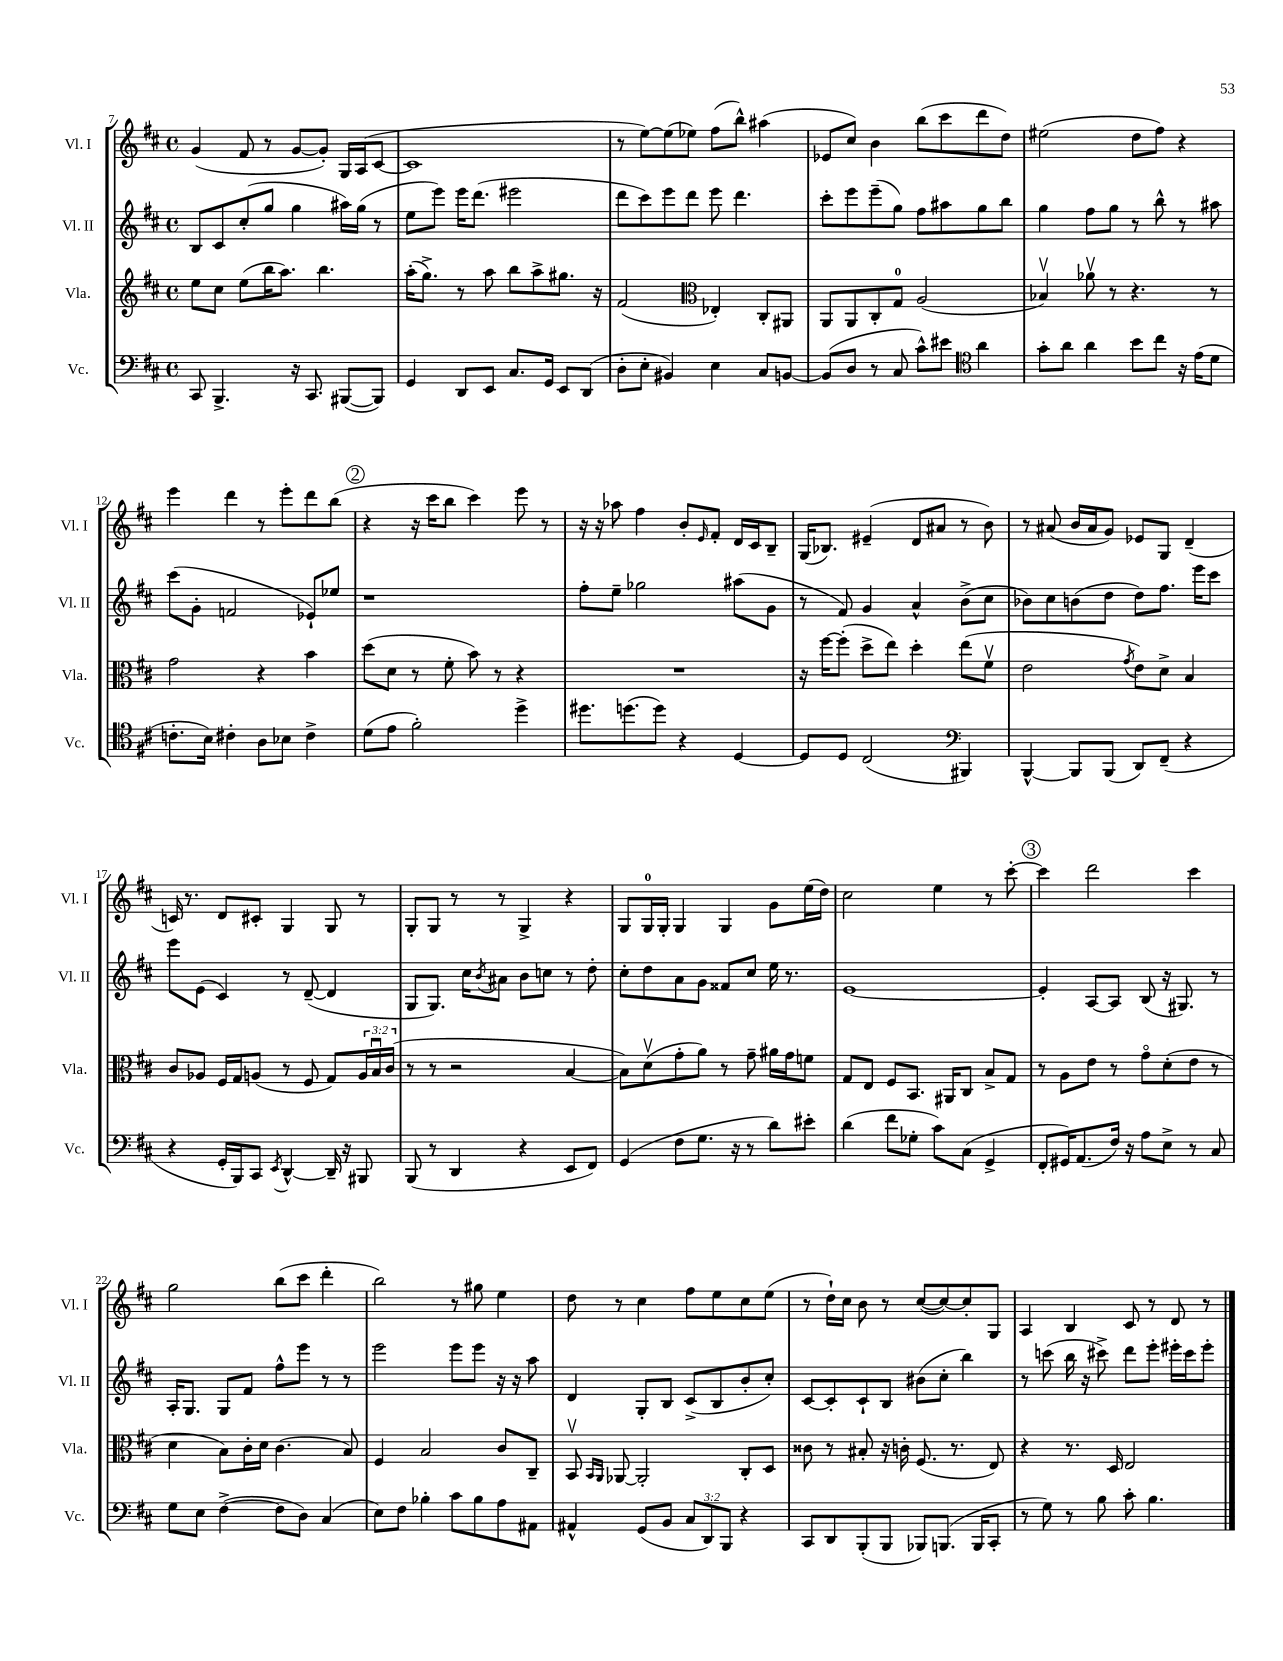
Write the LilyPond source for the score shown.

<<
\new StaffGroup <<
\new Staff = "s0" \with { instrumentName = "Vl. I" shortInstrumentName = "Vl. I" } {
    \clef treble \key d \major \defaultTimeSignature \time 4/4
    g'4( fis'8 r8 g'8~ g'8-.) g16 a16( cis'8~ |
    cis'1 |
    r8 e''8~) e''8( ees''8) fis''8( b''8-^) ais''4( |
    ees'8 cis''8) b'4 b''8( cis'''8 d'''8 d''8) |
    eis''2( d''8 fis''8) r4 |
    e'''4 d'''4 r8 e'''8-. d'''8 b''8( |
    \mark \markup { \circle "2" } r4 r16 cis'''16 b''8 cis'''4) e'''8 r8 |
    r16 r16 aes''8 fis''4 b'8-. \grace { e'16 } fis'8-. d'16 cis'16 b8-- |
    g16( bes8.) eis'4--( d'8 ais'8 r8 b'8) |
    r8 ais'8( b'16 ais'16 g'8) ees'8 g8 d'4--( |
    c'16) r8. d'8 cis'8-. g4 g8 r8 |
    g8-. g8 r8 r8 g4-> r4 |
    g8 g16-0 g16-. g4 g4 g'8 e''16( d''16) |
    cis''2 e''4 r8 cis'''8~-. |
    \mark \markup { \circle "3" } cis'''4 d'''2 cis'''4 |
    g''2 b''8( cis'''8 d'''4-. |
    b''2) r8 gis''8 e''4 |
    d''8 r8 cis''4 fis''8 e''8 cis''8 e''8( |
    r8 d''16-!) cis''16 b'8 r8 cis''8~( cis''8~) cis''8-. g8 |
    a4 b4 cis'8 r8 d'8 r8 \bar "|." |
}
\new Staff = "s1" \with { instrumentName = "Vl. II" shortInstrumentName = "Vl. II" } {
    \clef treble \key d \major \defaultTimeSignature \time 4/4
    b8 cis'8 cis''8-.( g''8 g''4 ais''16) g''16( r8 |
    e''8 e'''8) e'''16 d'''8.( eis'''2 |
    d'''8 cis'''8) e'''8 d'''8 e'''8 d'''4. |
    cis'''8-. e'''8 e'''8--( g''8) fis''8 ais''8 g''8 b''8 |
    g''4 fis''8 g''8 r8 b''8-^ r8 ais''8 |
    cis'''8( g'8-. f'2 ees'8-!) ees''8 |
    \mark \markup { \circle "2" } r1 |
    fis''8-. e''8-- ges''2 ais''8( g'8 |
    r8 fis'8) g'4 a'4-^ b'8->( cis''8 |
    bes'8) cis''8 b'8( d''8 d''8) fis''8. e'''16 cis'''8 |
    e'''8 e'8( cis'4) r8 d'8~--( d'4 |
    g8 g8.) cis''16 \acciaccatura { b'8 } ais'8 b'8 c''8 r8 d''8-. |
    cis''8-. d''8 a'8 g'8 fisis'8 cis''8 e''16 r8. |
    e'1~ |
    \mark \markup { \circle "3" } e'4-. a8~ a8 b8( r16 gis8.) r8 |
    a16-. g8. g8 fis'8 fis''8-^ e'''8 r8 r8 |
    e'''2 e'''8 e'''8 r16 r16 a''8 |
    d'4 g8-. b8 cis'8->( b8 b'8-. cis''8-.) |
    cis'8~ cis'8-. cis'8-! b8 bis'8( cis''8-. b''4) |
    r8 c'''8( b''16 r16 cis'''8->) d'''8 e'''8-. eis'''16-. cis'''16 eis'''8-. \bar "|." |
}
\new Staff = "s2" \with { instrumentName = "Vla." shortInstrumentName = "Vla." } {
    \clef treble \key d \major \defaultTimeSignature \time 4/4 \override Staff.TupletNumber.text = #tuplet-number::calc-fraction-text
    e''8 cis''8 e''8( b''16 a''8.) b''4. |
    a''16-.( g''8.->) r8 a''8 b''8 a''8-> gis''8. r16 |
    fis'2( \clef alto ees4-.) cis8-. ais,8 |
    a,8 a,8 cis8-. g8-0 a2( |
    bes4\upbow) aes'8\upbow r8 r4. r8 |
    g'2 r4 b'4 |
    \mark \markup { \circle "2" } d''8( d'8 r8 fis'8-. b'8) r8 r4 |
    R1 |
    r16 fis''16~ fis''8-.( d''8-> e''8) d''4-. e''8( fis'8\upbow |
    e'2 \acciaccatura { g'8 } e'8) d'8-> b4 |
    cis'8 aes8 fis16 g16 a8( r8 fis8 g8) \tuplet 3/2 { a16 b16\downbow cis'16( } |
    r8 r8 r2 b4~ |
    b8) d'8\upbow( g'8-. a'8) r8 g'8-- ais'16 g'16 f'8 |
    g8 e8 fis8 b,8. ais,16 cis8 b8-> g8 |
    \mark \markup { \circle "3" } r8 a8 e'8 r8 g'8\flageolet d'8-.( e'8 r8 |
    d'4 b8) cis'16-. d'16 cis'4.( b8) |
    fis4 b2 cis'8 cis8-- |
    b,8\upbow \grace { b,16 a,16 } aes,8~ aes,2-. cis8-. d8 |
    cisis'8 r8 bis8-. r16 c'16-. fis8.( r8. e8) |
    r4 r8. d16 e2 \bar "|." |
}
\new Staff = "s3" \with { instrumentName = "Vc." shortInstrumentName = "Vc." } {
    \clef bass \key d \major \defaultTimeSignature \time 4/4 \override Staff.TupletNumber.text = #tuplet-number::calc-fraction-text
    cis,8 b,,4.-> r16 cis,8. bis,,8~( bis,,8) |
    g,4 d,8 e,8 cis8. g,16 e,8 d,8( |
    d8-. e8-. bis,4) e4 cis8 b,8~ |
    b,8( d8 r8 cis8 cis'8-^) eis'8 \clef tenor a'4 |
    g'8-. a'8 a'4 b'8 cis''8 r16 e'16( d'8 |
    c'8.-. b16) cis'4-. a8 bes8 cis'4-> |
    \mark \markup { \circle "2" } d'8( e'8 fis'2-.) d''4-> |
    dis''8. d''8.( d''8) r4 d4~ |
    d8 d8 cis2( \clef bass bis,,4) |
    b,,4~-^ b,,8 b,,8( d,8) fis,8--( r4 |
    r4 g,16-. b,,16) cis,8 \acciaccatura { e,8 } d,4~-^ d,16-- r16 bis,,8 |
    b,,8( r8 d,4 r4 e,8 fis,8) |
    g,4( fis8 g8. r16 r8 d'8) eis'8-. |
    d'4( fis'8 ges8-. cis'8) cis8( g,4-> |
    \mark \markup { \circle "3" } fis,8-. gis,16) a,8.( fis16) r16 a8 e8-> r8 cis8 |
    g8 e8 fis4~->( fis8 d8) cis4( |
    e8) fis8 bes4-. cis'8 bes8 a8 ais,8 |
    ais,4-^ g,8( b,8 \tuplet 3/2 { cis8 d,8) b,,8 } r4 |
    cis,8 d,8 b,,8-.( b,,8 bes,,8) b,,8.( b,,16 cis,8-. |
    r8 g8) r8 b8 cis'8-. b4. \bar "|." |
}
>>
>>
\layout { \context { \Score currentBarNumber = #7 } }
